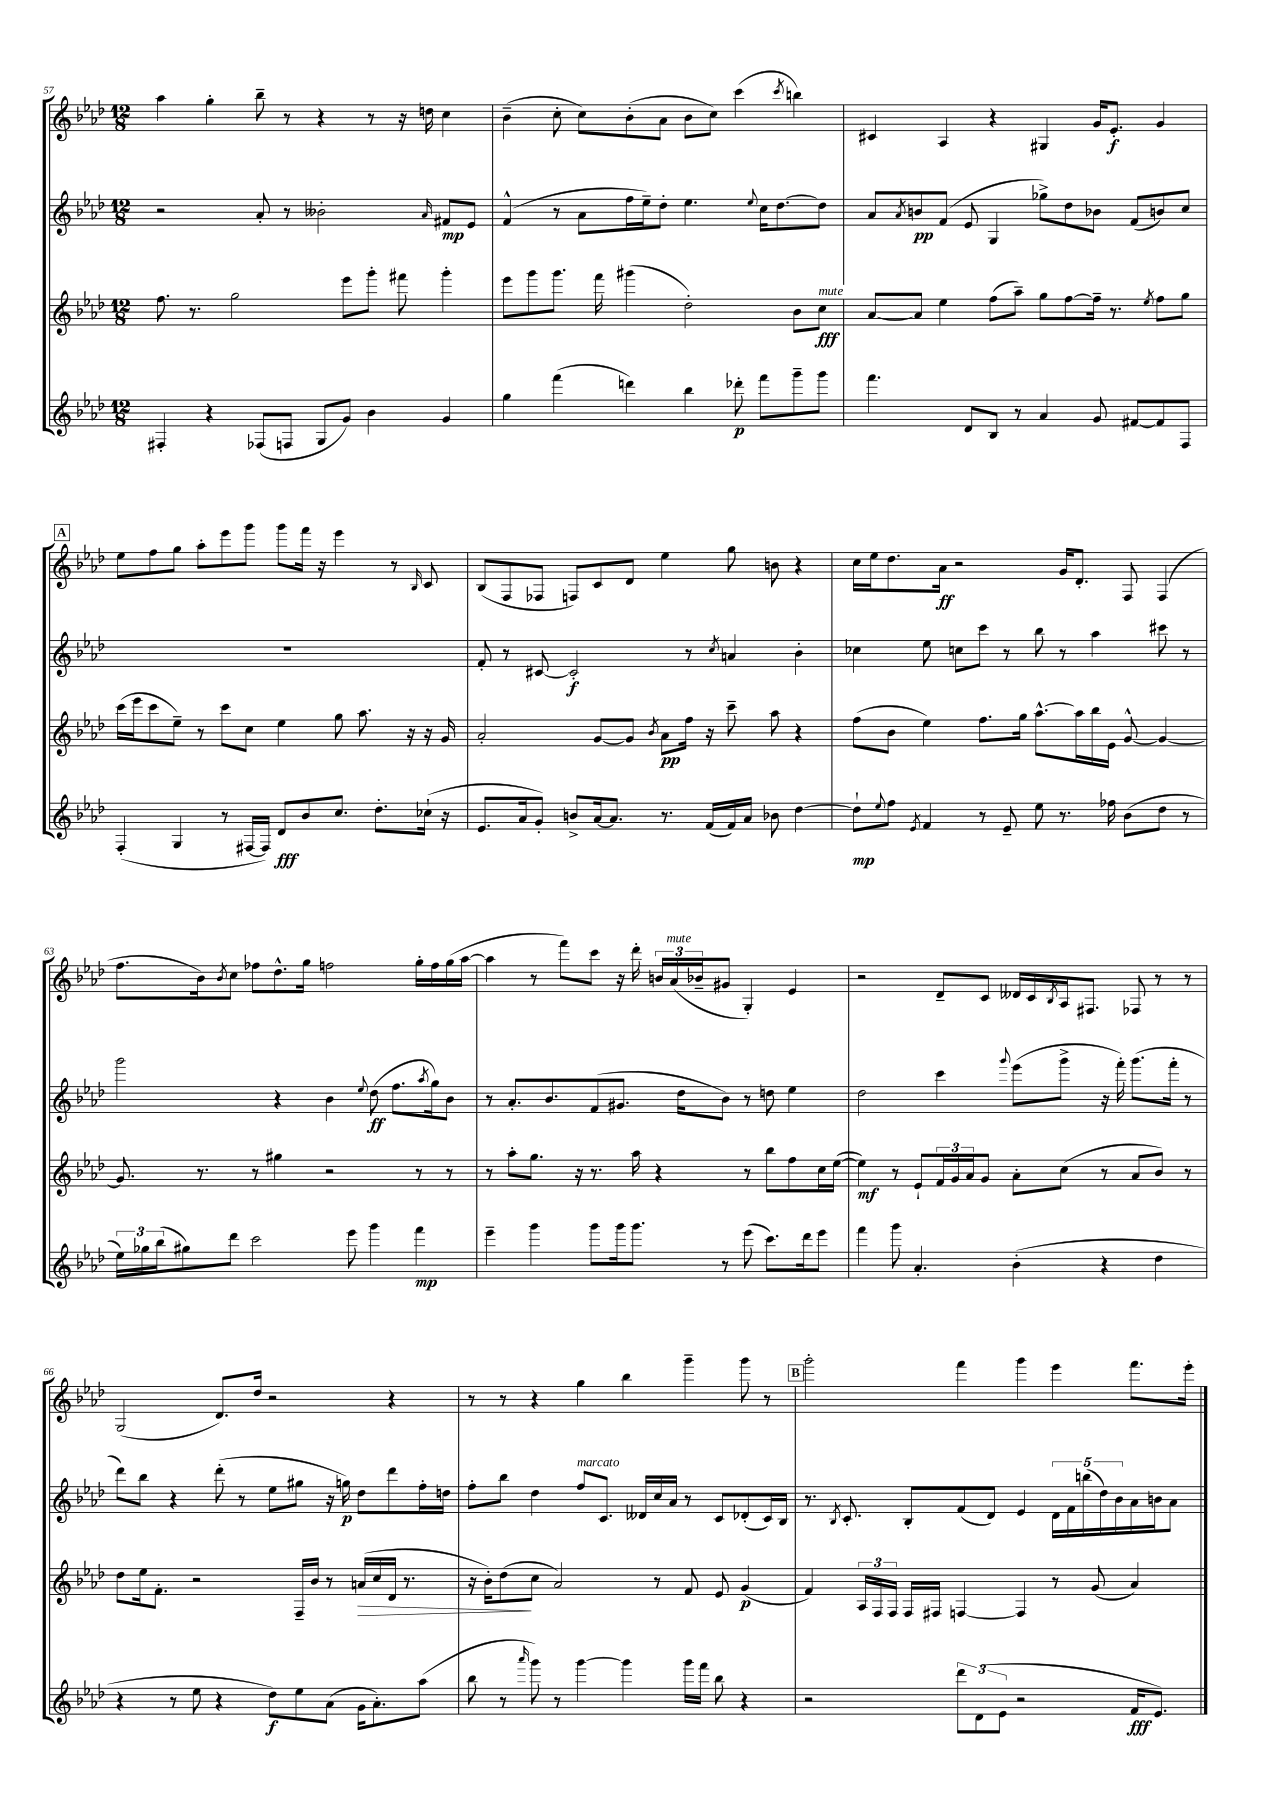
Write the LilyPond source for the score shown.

<<
\new StaffGroup <<
\new Staff = "s0" {
    \clef treble \key aes \major \numericTimeSignature \time 12/8
    aes''4 g''4-. bes''8-- r8 r4 r8 r16 d''16 c''4 |
    bes'4--( c''8-. c''8) bes'8-.( aes'8 bes'8 c''8) c'''4( \acciaccatura { c'''8 } b''4) |
    cis'4 aes4 r4 gis4 g'16 ees'8.-.\f g'4 |
    \mark \markup { \box "A" } ees''8 f''8 g''8 aes''8-. ees'''8 g'''8 g'''8 f'''16 r16 ees'''4 r8 \grace { bes16 } c'8 |
    bes8( f8 fes8 f8) c'8 des'8 ees''4 g''8 b'8 r4 |
    c''16 ees''16 des''8. aes'16\ff r2 g'16 des'8.-. f8 f4( |
    f''8. bes'16) \acciaccatura { bes'8 } c''8 fes''8 des''8.-^ g''16 f''2 g''16-. f''16 g''16( aes''16~ |
    aes''4 r8 f'''8) c'''8 r16 des'''16-. \tuplet 3/2 { b'16 aes'16^\markup { \italic "mute" }( bes'16-- } gis'8 g4-.) ees'4 |
    r2 des'8-- c'8 deses'16 c'16 \acciaccatura { bes8 } aes16 fis8. fes8 r8 r8 |
    g2( des'8.) des''16 r2 r4 |
    r8 r8 r4 g''4 bes''4 g'''4-- g'''8 r8 |
    \mark \markup { \box "B" } g'''2-. f'''4 g'''4 ees'''4 f'''8. ees'''16-. \bar "|." |
}
\new Staff = "s1" {
    \clef treble \key aes \major \numericTimeSignature \time 12/8
    r2 aes'8-. r8 beses'2-. \grace { aes'16 } fis'8\mp ees'8 |
    f'4-^( r8 aes'8 f''16 ees''16--) des''8-. ees''4. \appoggiatura { ees''8 } c''16 des''8.~ des''8 |
    aes'8 \acciaccatura { aes'8 } b'8\pp f'8( ees'8 g4 ges''8->) des''8 bes'8 f'8( b'8) c''8 |
    \mark \markup { \box "A" } R1. |
    f'8-. r8 cis'8~ cis'2-.\f r8 \acciaccatura { c''8 } a'4 bes'4-. |
    ces''4 ees''8 c''8 c'''8 r8 bes''8 r8 aes''4 cis'''8 r8 |
    g'''2 r4 bes'4 \appoggiatura { ees''8 } des''8\ff( f''8. \acciaccatura { aes''8 } g''16) bes'8 |
    r8 aes'8.-. bes'8. f'8( gis'8. des''16 bes'8) r8 d''8 ees''4 |
    des''2 c'''4 \appoggiatura { g'''8 } ees'''8( g'''8-> r16 f'''16-.) g'''8.( f'''16-. r8 |
    des'''8) bes''8 r4 des'''8-.( r8 ees''8 gis''8 r16 g''16\p) des''8 des'''8 f''16-. d''16 |
    f''8-. bes''8 des''4 f''8^\markup { \italic "marcato" } c'8. deses'16 c''16 aes'16 r8 c'8 des'8-.( c'16) bes16 |
    \mark \markup { \box "B" } r8. \acciaccatura { bes8 } c'8.-. bes8-. f'8( des'8) ees'4 \tuplet 5/4 { des'16 f'16 b''16( des''16) bes'16 } aes'16 b'16 aes'8 \bar "|." |
}
\new Staff = "s2" {
    \clef treble \key aes \major \numericTimeSignature \time 12/8
    f''8. r8. g''2 ees'''8 g'''8-. fis'''8 g'''4-. |
    ees'''8 g'''8 g'''8. f'''16 gis'''4( des''2-.) bes'8 c''8\fff^\markup { \italic "mute" } |
    aes'8~ aes'8 ees''4 f''8( aes''8--) g''8 f''8~ f''16-- r8. \acciaccatura { ees''8 } f''8 g''8 |
    \mark \markup { \box "A" } c'''16( ees'''16 c'''8 ees''8--) r8 c'''8 c''8 ees''4 g''8 aes''8. r16 r16 g'16 |
    aes'2-. g'8~ g'8 \acciaccatura { bes'8 } aes'8\pp f''16 r16 c'''8-- aes''8 r4 |
    f''8( bes'8 ees''4) f''8. g''16 aes''8.~-^ aes''16 bes''16 ees'16 g'8~-^ g'4~ |
    g'8. r8. r8 gis''4 r2 r8 r8 |
    r8 aes''8-. g''8. r16 r8. aes''16 r4 r8 bes''8 f''8 c''16 ees''16~( |
    ees''4\mf) r8 ees'8-! \tuplet 3/2 { f'16 g'16 aes'16 } g'8 aes'8-. c''8( r8 aes'8 bes'8) r8 |
    des''8 ees''16 f'8.-. r2 f16-- bes'16 r8 a'16\>( c''16 des'16 r8. |
    r16 bes'16-.) des''8\!( c''8 aes'2) r8 f'8 ees'8 g'4\p( |
    \mark \markup { \box "B" } f'4) \tuplet 3/2 { aes16 f16 f16 } f16 fis16 f4~ f4 r8 g'8( aes'4) \bar "|." |
}
\new Staff = "s3" {
    \clef treble \key aes \major \numericTimeSignature \time 12/8
    fis4-. r4 fes8( f8 g8 g'8) bes'4 g'4 |
    g''4 f'''4( d'''4) bes''4 des'''8-.\p f'''8 g'''8-- g'''8 |
    f'''4. des'8 bes8 r8 aes'4 g'8 fis'8~ fis'8 f8 |
    \mark \markup { \box "A" } f4-.( g4 r8 fis16~ fis16) des'8\fff bes'8 c''8. des''8.-. ces''16-!( r16 |
    ees'8. aes'16 g'8-.) b'8-> aes'16~ aes'8. r8. f'16( f'16) aes'16 bes'8 des''4~ |
    des''8-!\mp \appoggiatura { ees''8 } f''8 \acciaccatura { ees'8 } f'4 r8 ees'8-- ees''8 r8. fes''16 bes'8( des''8 r8 |
    \tuplet 3/2 { ees''16) ges''16 bes''16( } gis''8) des'''8 c'''2 ees'''8 g'''4 f'''4\mp |
    ees'''4-- g'''4 g'''8 g'''16 g'''8. r8 ees'''8( c'''8.) des'''16 ees'''8 |
    f'''4 g'''8 aes'4.-. bes'4-.( r4 des''4 |
    r4 r8 ees''8 r4 des''8\f) ees''8 aes'8( g'16 aes'8.-.) aes''8( |
    bes''8 r8 \grace { aes'''16 } g'''8) r8 g'''4~ g'''4 g'''16 f'''16 bes''8 r4 |
    \mark \markup { \box "B" } r2 \tuplet 3/2 { des'''8 des'8( ees'8 } r2 f'16\fff ees'8.) \bar "|." |
}
>>
>>
\layout { \context { \Score currentBarNumber = #57 } }
